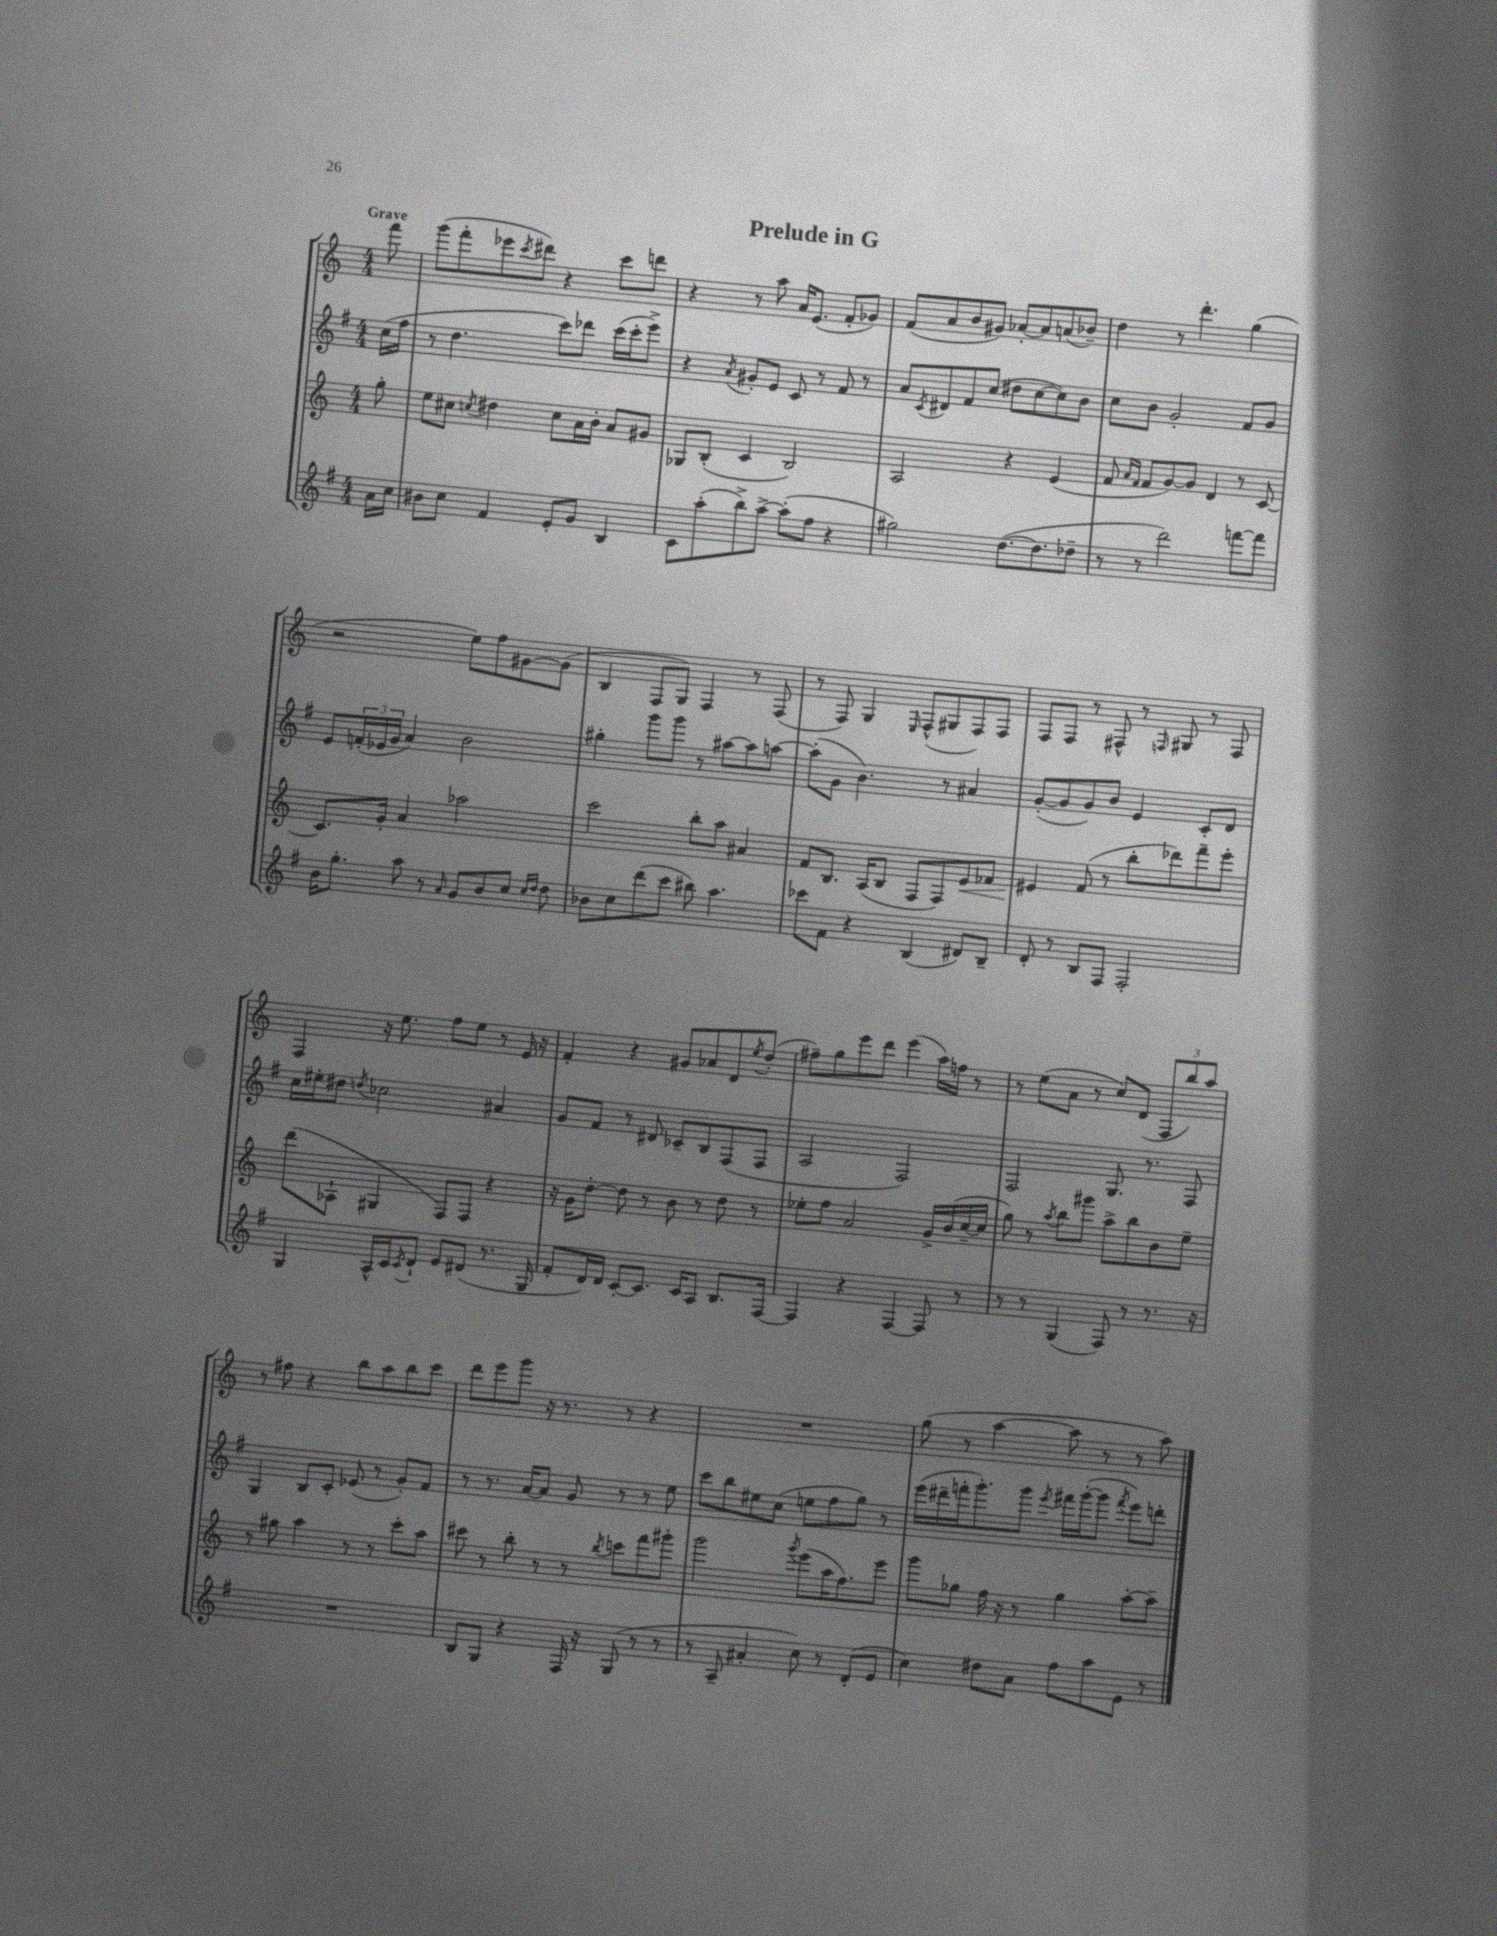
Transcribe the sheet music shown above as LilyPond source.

\header { title = "Prelude in G" }
<<
\new StaffGroup <<
\new Staff = "s0" {
    \clef treble \key c \major \numericTimeSignature \time 4/4 \partial 8 \tempo "Grave"
    f'''8 |
    g'''8( f'''8-. ees'''8 \acciaccatura { c'''8 } dis'''8) r4 c'''8 d'''8 |
    r4 r8 a''8 a'16 e'8.( f'8-. ges'8) |
    f'8( a'8 b'8 gis'8) aes'8~-. aes'8 a'8( bes'8--) |
    d''4 r8 d'''4.-. g''4( |
    r2 e''8) f''8 gis'8~ gis'8( |
    b4 f8 g8) f4 r8 f8( |
    r8 f8) g4 \grace { e16 } f8-^( gis8 f8) f8 |
    f8 f8 r8 fis8-^ r8 \grace { f16 } gis8 r8 f8 |
    f4 r16 e''8. f''8 e''8 r8 e'16 r16 |
    f'4-. r4 gis'8 aes'8 d'8 \acciaccatura { e''8 } d''8-.( |
    fis''8--) g''8 e'''8 d'''8 e'''4( a''16) f''16 r8 |
    r8 e''8( a'8 r8 c''8) d'8( \tuplet 3/2 { f8 b''8) a''8 } |
    r8 fis''8 r4 b''8 a''8 b''8 c'''8 |
    d'''8 e'''8 g'''8 r16 r8. r8 r4 |
    R1 |
    g''8( r8 a''4~ a''8 r8 r8 a''8) \bar "|." |
}
\new Staff = "s1" {
    \clef treble \key g \major \numericTimeSignature \time 4/4 \partial 8
    c''16( fis''16 |
    r8 d''4. c'''8) des'''8 c'''16( c'''16-. e'''8->) |
    r4 \acciaccatura { a'8 } gis'8-. e'8 c'8 r8 fis'8 r8 |
    a'8 \acciaccatura { c'8 } dis'8 fis'8 c''8( dis''8 c''8~ c''8) b'8 |
    c''8 b'8 g'2-. fis'8 g'8 |
    e'8 \tuplet 3/2 { f'16-.( ees'16 g'16 } a'4) b'2 |
    gis''4-. g'''8 g'''8 r8 ais''8~ ais''8 a''8~ |
    a''8-.( g'8 b'4.) r8 ais'4 |
    g'8~-.( g'8 g'8) b'8 e'4 c'8-. d'8 |
    c''16 eis''16-. dis''8 \acciaccatura { d''8 } ces''2 ais'4 |
    g'8 fis'8 r8 dis'8 ces'8-- b8 fis8( fis8 |
    a2 fis2) |
    fis2 g8. r8. fis8 |
    g4 b8 c'8-. ees'8( r8 g'8-.) fis'8 |
    r8 r8. a'16~ a'8 g'8 r8 r8 e''8 |
    c'''8 b''8 eis''8 c''8( e''8 fis''8 g''8) r8 |
    e'''16( dis'''16-- f'''16-. g'''8.-.) g'''8 \acciaccatura { e'''8 } fis'''16 g'''16~-.( g'''8 \acciaccatura { fis'''8 } e'''8) d'''8-. \bar "|." |
}
\new Staff = "s2" {
    \clef treble \key c \major \numericTimeSignature \time 4/4 \partial 8
    g''8-. |
    e''8 cis''8 \acciaccatura { c''8 } dis''4 c''8 a'16 b'16-. a'8 gis'8 |
    ges8 b8-.( c'4 b2) |
    a2 r4 e'4( |
    f'8 \grace { a'16 f'16 } f'8 g'8~) g'8 d'4 r8 c'8~ |
    c'8. g'16-. a'4 aes''2 |
    c'''2 b''8-. a''8 ais'4 |
    f'8 b8. a16( b8 f8 f8) e'8\< fes'8 |
    eis'4\! f'8( r8 b''8-. des'''8) f'''8-- e'''8-. |
    d'''8( aes8-! gis4 f8) f8 r4 |
    r16 g'16 d''8~-. d''8 r8 b'8 r8 d''8 r8 |
    ees''8-. f''8 a'2 g'16-> b'16( c''16~-- c''16 |
    g''8) r8 \acciaccatura { a''8 } b''8 gis'''8 a''8-> b''8 b'8 e''8-- |
    r8 gis''8 a''4 r8 r8 c'''8-. a''8 |
    cis'''8 r8 b''8-. r8 r8 \acciaccatura { b''8 } c'''8 f'''8 gis'''8-. |
    g'''2 \acciaccatura { g'''8 } e'''8( a''16 f''8.) e'''8 |
    g'''8 ges''8 f''16 r16 r8 ges''4 a''8~-. a''8-- \bar "|." |
}
\new Staff = "s3" {
    \clef treble \key g \major \numericTimeSignature \time 4/4 \partial 8
    a'16 c''16 |
    bis'8 c''8 fis'4 e'8-. g'8 b4 |
    c'8 a''8-.( b''8->) a''8~-> a''8-.( fis''8 r4 |
    gis''2) d''8.~( d''8. des''8-- |
    r8 r8 d'''2) f'''8~ f'''8 |
    b'16 g''8.-. a''8 r8 \grace { a'16 } g'8 b'8 c''8 \grace { c''16 d''16 } d''8 |
    bes'8 c''8 d'''8( c'''8 bis''8) a''4. |
    ces'''8 fis'8 r4 b4( dis'8) b8-- |
    d'8-. r8 b8 fis8 fis2-. |
    g4 a16-^ c'16 \acciaccatura { c'8 } d'8-! e'8 dis'8( r8. g16 |
    fis'8-. d'16) d'16 c'8~-. c'8. c'16 a8 b8. fis16~ |
    fis4 r4 fis4~ fis8 r8 |
    r8 r8 g4( fis8) r8 r8. r16 |
    R1 |
    b8 g8 r4 fis16 r16 g8( r8 r8 |
    r8 a8-- ais'4-. c''8) r8 d'8-.( e'8 |
    c''4) dis''8 a'8 fis''8 a''8 e'8 r8 \bar "|." |
}
>>
>>
\layout { \context { \Score \remove "Bar_number_engraver" } }
